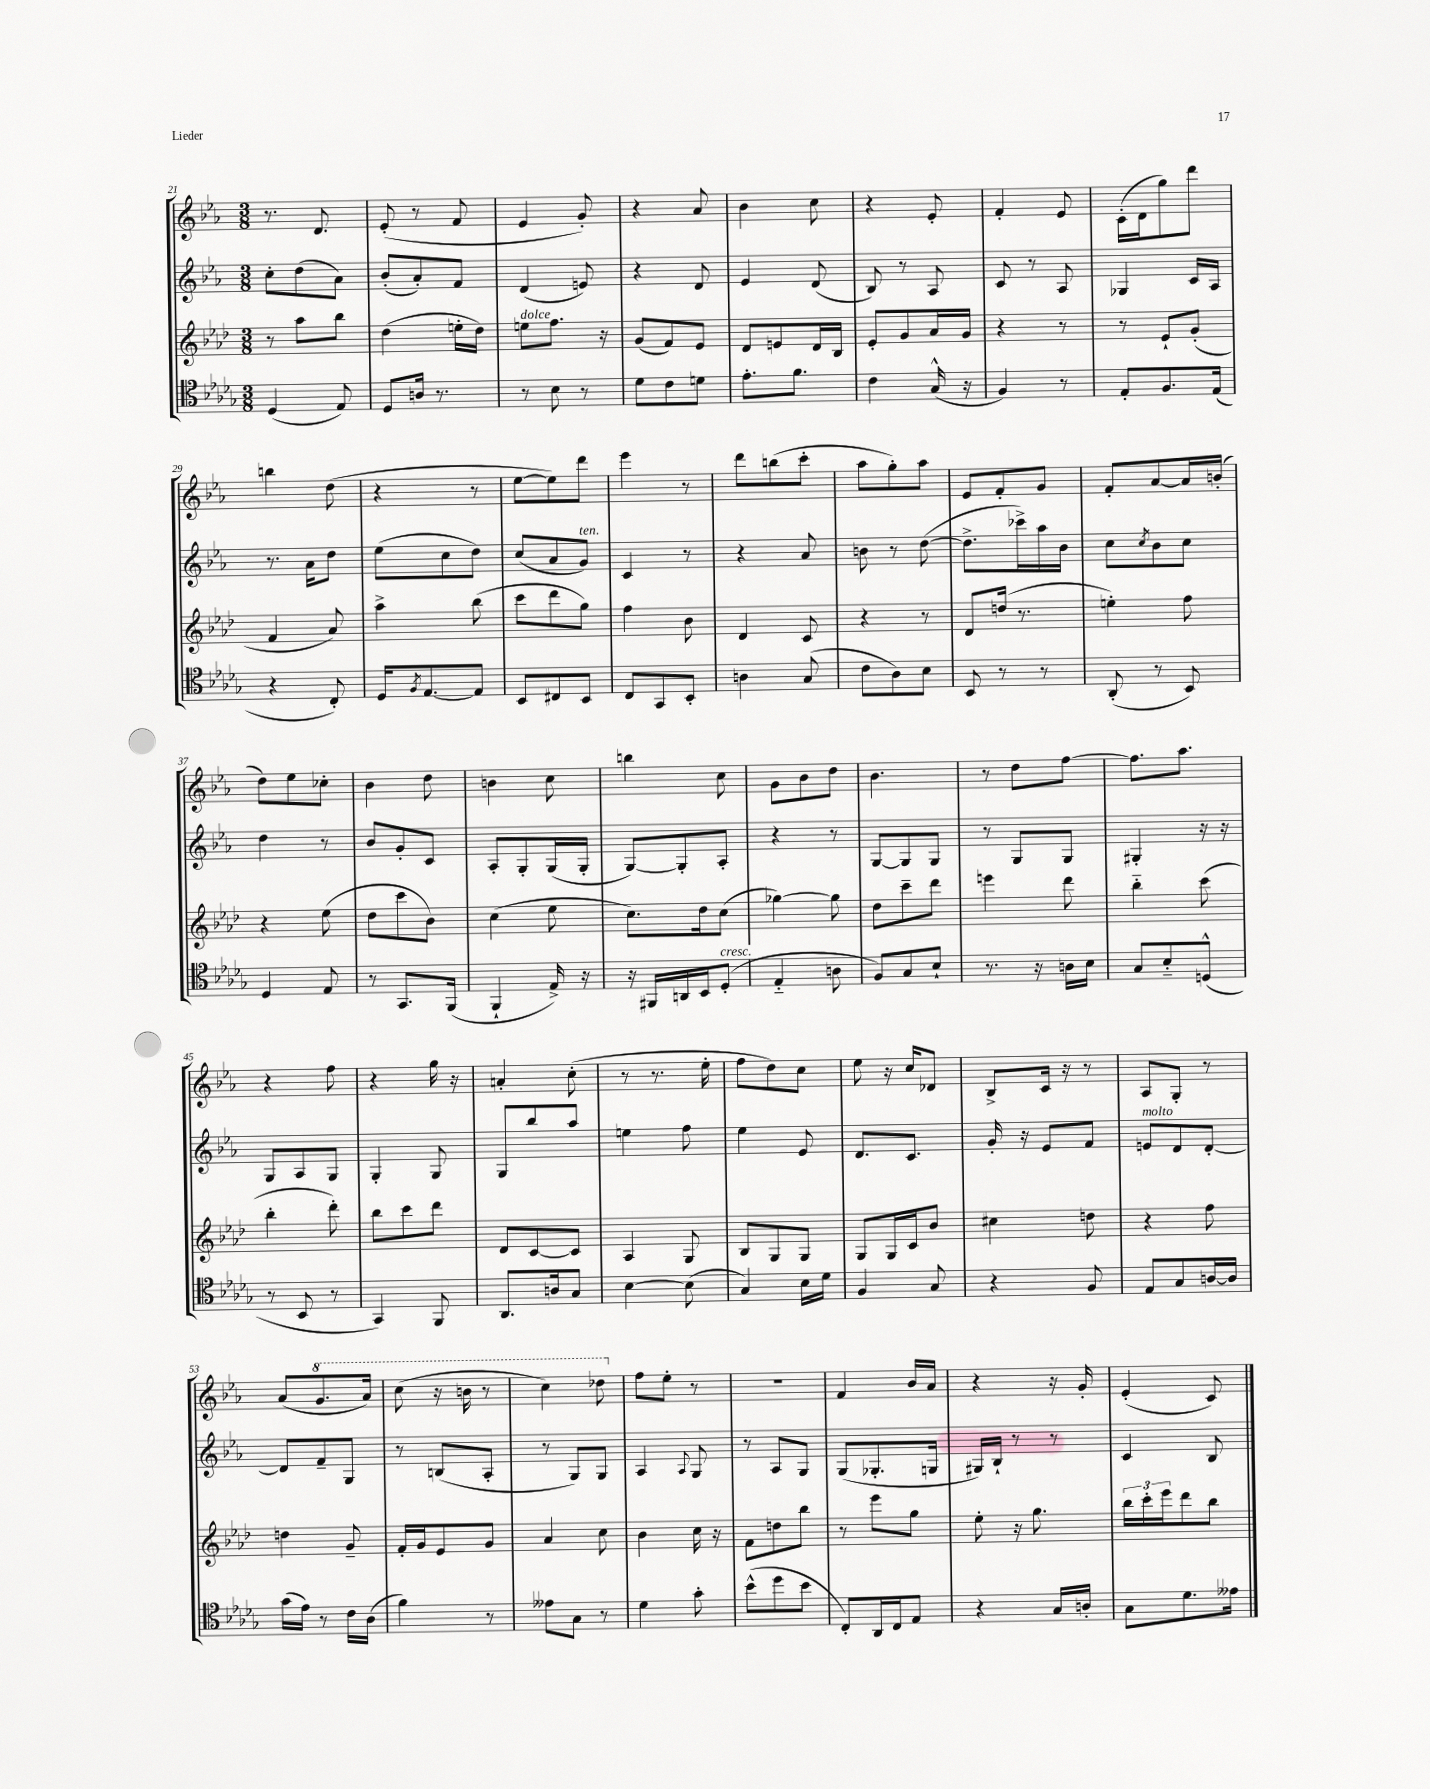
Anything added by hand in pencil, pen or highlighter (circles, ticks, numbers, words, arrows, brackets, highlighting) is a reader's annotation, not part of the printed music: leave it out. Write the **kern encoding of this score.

**kern	**kern	**kern	**kern
*staff4	*staff3	*staff2	*staff1
*clefC4	*clefG2	*clefG2	*clefG2
*k[b-e-a-d-g-]	*k[b-e-a-d-]	*k[b-e-a-]	*k[b-e-a-]
*M3/8	*M3/8	*M3/8	*M3/8
(4D-	8r	8cc'	8.r
.	8aa-	(8dd	.
.	.	.	8.d
8E-)	8bb-	8a-)	.
=	=	=	=
8D-	(4dd-	(8b-'	(8e-'
16A	.	8a-')	8r
8.r	.	.	.
.	16ee'	8f	8f
.	16dd-)	.	.
=	=	=	=
8r	8ee	(4d	4e-
8B-	8.ff	.	.
8r	.	8e)	8g')
.	16r	.	.
=	=	=	=
8d-	(8g	4r	4r
8c	8f)	.	.
8d	8e-	8d	8a-
=	=	=	=
8.e-'	8d-	4e-	4b-
.	8e	.	.
8.f	.	.	.
.	16d-	(8d	8cc
.	16B-	.	.
=	=	=	=
4c	8e-'	8B-)	4r
.	8g	8r	.
(16G-^^	16a-	8A-	8e-'
16r	16g	.	.
=	=	=	=
4F)	4r	8c	4f'
.	.	8r	.
8r	8r	8A-	8e-
=	=	=	=
8E-'	8r	4G-	(16c'
.	.	.	16d
8.F	8e-`	.	8gg)
.	(8g'	16c	8ddd
(16E-	.	16A-	.
=	=	=	=
4r	4f	8.r	4bb
.	.	16a-	.
8C')	8a-)	8dd	(8dd
=	=	=	=
16D-	4aa-^	(8ee-	4r
8qF	.	.	.
[8.E-	.	.	.
.	.	8cc	.
8E-]	(8bb-	8dd)	8r
=	=	=	=
8BB-	8ccc	(8cc	[8ee-
8C#	8ddd-	8a-	8ee-])
8BB-	8gg)	8g)	8ddd
=	=	=	=
8C	4ff	4c	4eee-
8GG-	.	.	.
8BB-'	8b-	8r	8r
=	=	=	=
4A	4d-	4r	8ddd
.	.	.	(8bb
(8G-	8c	8a-	8ccc'
=	=	=	=
8c	4r	8b	8aa-
8A-)	.	8r	8gg')
8B-	8r	([8dd	8aa-
=	=	=	=
8BB-	8d-	8.dd^]	8e-
8r	(16dd	.	8f'
.	8.r	16ccc-^)	.
8r	.	16aa-	8g
.	.	16b-	.
=	=	=	=
(8AA-'	4ee')	8cc	8f'
.	.	8qcc	.
8r	.	8b-	[8a-
8BB-)	8ff	8cc	16a-]
.	.	.	(16b'
=	=	=	=
4D-	4r	4dd	8dd)
.	.	.	8ee-
8E-	(8ee-	8r	8cc-'
=	=	=	=
8r	8dd-	8b-	4b-
8.GG-	8ccc	8g'	.
.	8b-)	8c	8dd
(16FF	.	.	.
=	=	=	=
4FF`	(4cc	8A-'	4b
.	.	8G'	.
16E-^)	8ee-	(16G	8cc
16r	.	16G'	.
=	=	=	=
16r	8.cc)	[8G)	4bb
16FF#	.	.	.
16AA	.	8G']	.
16BB-	16dd-	.	.
(8D-'	(8cc	8A-'	8cc
=	=	=	=
4E-'~	[4gg-)	4r	8g
.	.	.	8b-
8A	8gg-]	8r	8dd
=	=	=	=
8F)	8dd-	[8G	4.b-
8G-	8ccc~	8G]	.
8B-`	8ddd-	8G	.
=	=	=	=
8.r	4eee	8r	8r
.	.	8G	8dd
16r	.	.	.
16A	8ddd-	8G	[8ff
16B-	.	.	.
=	=	=	=
8G-	4bb-'~	4G#'	8.ff]
8B-'~	.	.	.
.	.	.	8.aa-
(8D^^	(8ccc	16r	.
.	.	16r	.
=	=	=	=
8r	4bb-'	8G	4r
8BB-	.	8A-	.
8r	8ddd-')	8G	8ff
=	=	=	=
4GG-)	8bb-	4G'	4r
.	8ccc	.	.
8FF	8ddd-	8G	16gg
.	.	.	16r
=	=	=	=
8.AA-	8d-	8G	4a'
.	[8c	8bb-	.
16A	.	.	.
8G-	8c]	8aa-	(8cc'
=	=	=	=
[4B-	4A-	4ee	8r
.	.	.	8.r
(8B-]	8G	8ff	.
.	.	.	16ee-'
=	=	=	=
4G-)	8B-	4ee-	8ff
.	8G	.	8dd)
16B-	8G	8e-	8cc
16d-	.	.	.
=	=	=	=
4F	8G	8.d	8ee-
.	16G	.	16r
.	16c	8.c	16cc
8G-	8b-	.	8d-
=	=	=	=
4r	4cc#	16g'	8B-^
.	.	16r	.
.	.	8e-	16c
.	.	.	16r
8F	8dd	8f	8r
=	=	=	=
8E-	4r	8e	8A-
8G-	.	8d	8G'
[16A	8ff	[8d'	8r
16A]	.	.	.
=	=	=	=
(16g-	4dd	8d]	(8a-
16e-)	.	.	.
8r	.	8f~	8.gg
16c	8g~	8G	.
(16A-	.	.	16aa-)
=	=	=	=
4f)	16f'	8r	(8ccc
.	16g	.	.
.	8e-	(8B	16r
.	.	.	16bb
8r	8g	8A-'	8r
=	=	=	=
8e--	4a-	8r	4ccc)
8G-	.	8G)	.
8r	8cc	8G	8ddd-
=	=	=	=
4d-	4b-	4A-	8ff
.	.	.	8ee-'
.	.	8qqA-	.
8g-'	16cc	8G	8r
.	16r	.	.
=	=	=	=
(8b-^^	8f	8r	4.r
8dd-	8dd	8A-	.
8b-	8bb-	8G	.
=	=	=	=
8C')	8r	(8G	4f
16AA-	8eee-	8.G-'	.
16C	.	.	.
8E-	8gg	.	16b-
.	.	16G	16a-
=	=	=	=
4r	8ee-'	16G#)	4r
.	.	16B-`	.
.	16r	8r	.
.	8.gg	.	.
16G-	.	8r	16r
16A'	.	.	16g'
=	=	=	=
8G-	24bb-	4c	(4e-'
.	24ccc'	.	.
.	24eee-	.	.
8.d-	8ddd-	.	.
.	8bb-	8B-	8c)
16e--	.	.	.
==	==	==	==
*-	*-	*-	*-
